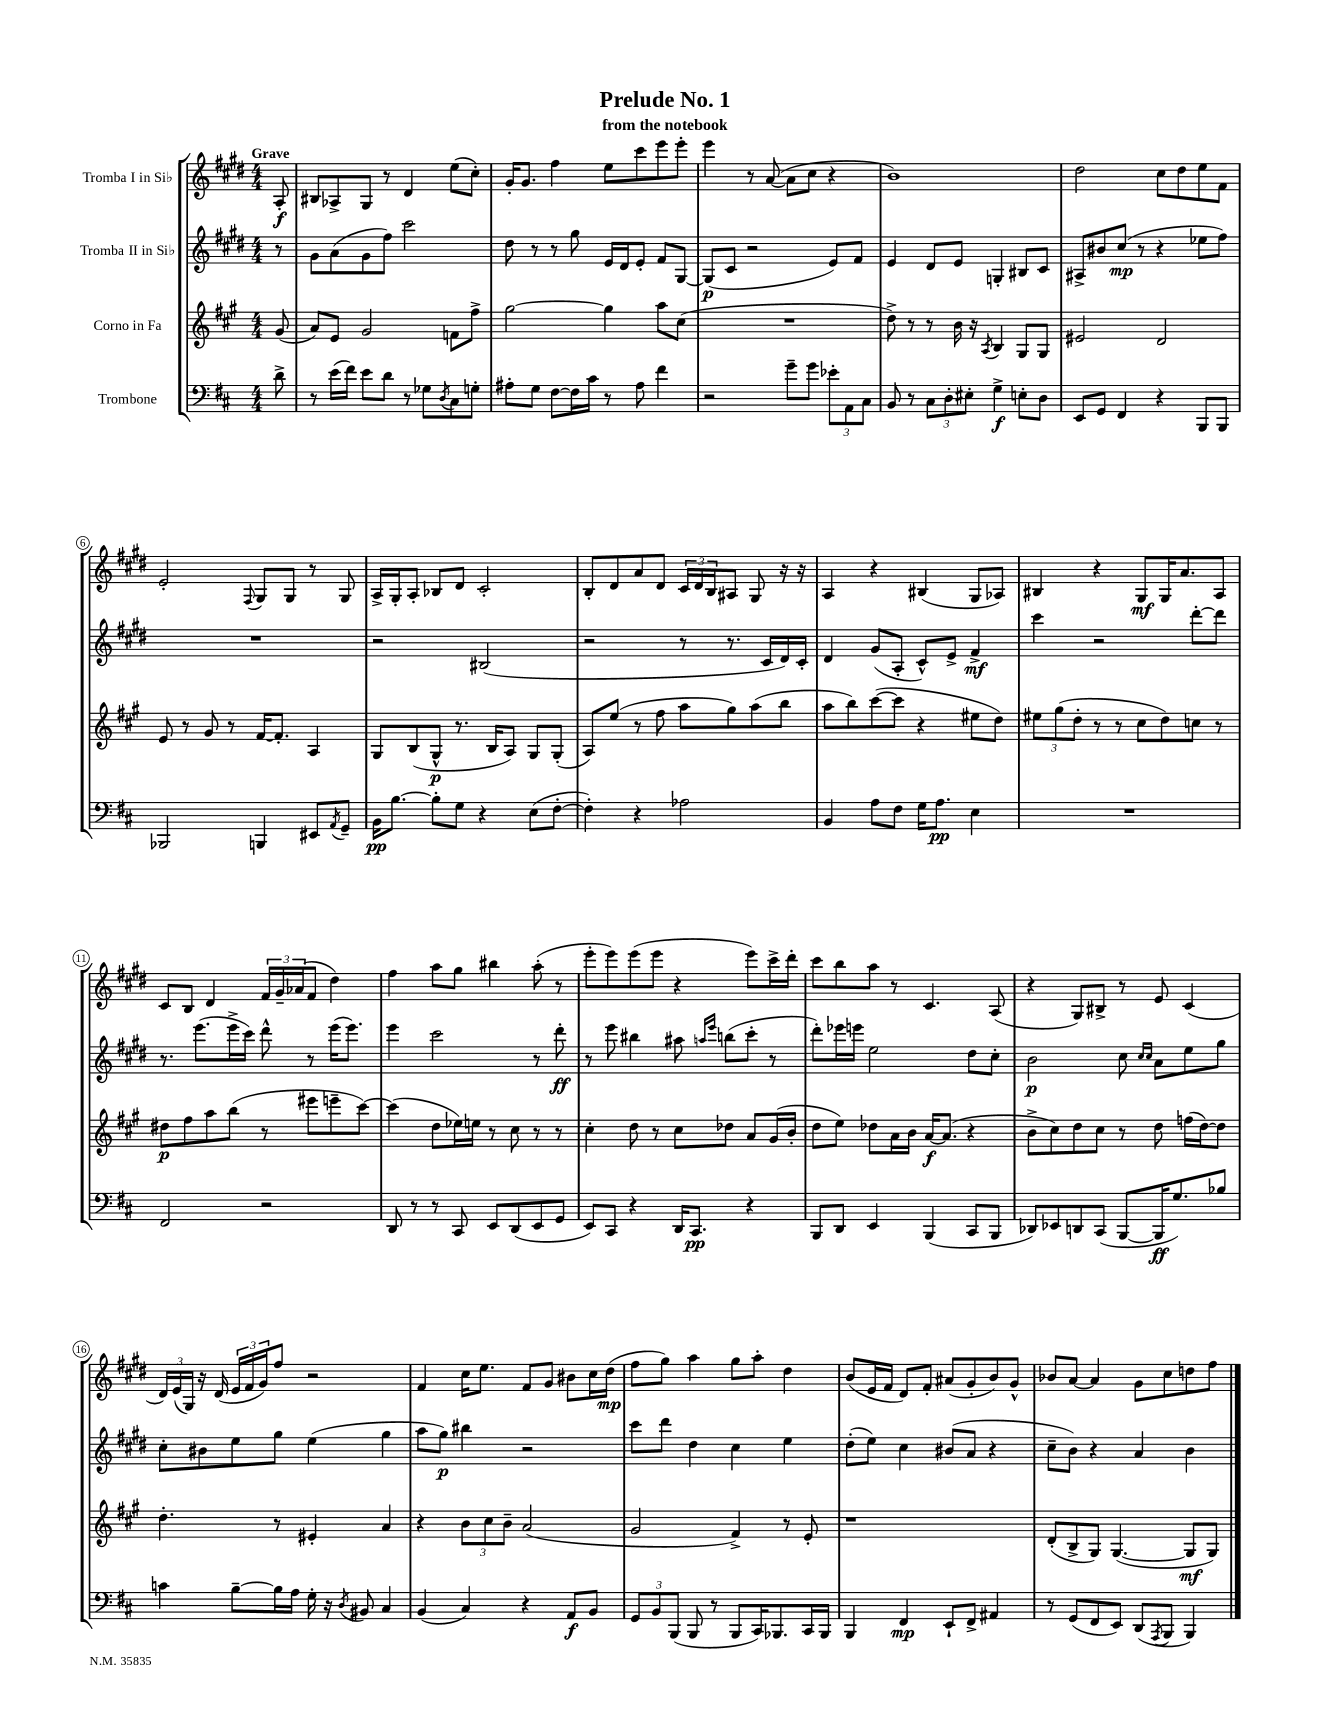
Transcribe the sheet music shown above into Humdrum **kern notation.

**kern	**kern	**kern	**kern
*staff4	*staff3	*staff2	*staff1
*clefF4	*clefG2	*clefG2	*clefG2
*k[f#c#]	*k[f#c#g#]	*k[f#c#g#d#]	*k[f#c#g#d#]
*M4/4	*M4/4	*M4/4	*M4/4
8d^\	(8g#/	8r	8A'/
=	=	=	=
8r	8a/L)	8g#\L	8B#/L
(16e\LL	8e/J	(8a\	8A-^/
16f#\JJ)	.	.	.
8e\L	2g#/	8g#\	8G#/J
8d\J	.	8ff#\J)	8r
8r	.	2ccc#\	4d#/
8G-\L	.	.	.
8qD/	.	.	.
8C#\	8f\L	.	(8ee\L
8G'\J	8ff#^\J	.	8cc#'\J)
=	=	=	=
8A#'\L	[2gg#\	8dd#\	16g#'/LK
.	.	.	8.g#/J
8G\J	.	8r	.
[8F#\L	.	8r	4ff#\
16F#\]L	.	8gg#\	.
16c#\JJ	.	.	.
8r	4gg#\]	16e/LL	8ee\L
.	.	16d#/J	.
8A#\	.	8e'/J	8ccc#\
4f#\	8aa\L	8f#/L	8eee\
.	(8cc#\J	[8G#/J	8eee'\J
=	=	=	=
2r	1r	(8G#/]L	4eee\
.	.	8c#/J	.
.	.	2r	8r
.	.	.	([8a/
8g~\L	.	.	8a\]L
8g\J	.	.	8cc#\J
12e-'\L	.	8e/L)	4r
12AA\	.	.	.
.	.	8f#/J	.
12C#\J	.	.	.
=	=	=	=
8BB/	8dd^\)	4e/	1b)
8r	8r	.	.
12C#\L	8r	8d#/L	.
12D'\	.	.	.
.	16b\	8e/J	.
12E#'\J	.	.	.
.	16r	.	.
.	8qA/	.	.
4G^\	4B/	4G'/	.
8E'\L	8G#/L	8B#/L	.
8D\J	8G#/J	8c#/J	.
=	=	=	=
8EE/L	2e#/	8A#^/L	2dd#\
8GG/J	.	8b#/	.
4FF#/	.	(8cc#/J	.
.	.	8r	.
4r	2d/	4r	8cc#\L
.	.	.	8dd#\
8BBB/L	.	8ee-\L	8ee\
8BBB/J	.	8ff#\J)	8f#\J
=	=	=	=
2BBB-/	8e/	1r	2e'/
.	8r	.	.
.	8g#/	.	.
.	8r	.	.
.	.	.	8qqF#/
4BBB/	[16f#/LK	.	8G#/L
.	8.f#'/]J	.	.
.	.	.	8G#/J
8EE#/L	4A/	.	8r
8qAA/	.	.	.
8GG~/J	.	.	8G#/
=	=	=	=
16BB\LK	8G#/L	2r	16A^/LL
[8.B\J	.	.	16G#'/J
.	(8B/	.	8A'/J
8B'\]L	8G#^^/J	.	8B-/L
8G\J	8.r	.	8d#/J
4r	.	(2B#/	2c#'/
.	16B/LK	.	.
.	8A/J)	.	.
(8E\L	8G#/L	.	.
[8F#'\J	(8G#'/J	.	.
=	=	=	=
4F#'\])	8A/L)	2r	8B'/L
.	(8ee/J	.	8d#/
4r	8r	.	8a/
.	8ff#\	.	8d#/J
2A-\	8aa\L	8r	24c#/LL
.	.	.	24d#/
.	.	.	24B/J
.	8gg#\)	8.r	8A#/J
.	(8aa\	.	8G#/
.	.	16c#/LL	.
.	8bb\J	16d#/)	16r
.	.	16c#'/JJ	16r
=	=	=	=
4BB/	8aa\L	4d#/	4A/
.	8bb\)	.	.
8A\L	([8ccc#\	(8g#/L	4r
8F#\J	8ccc#\]J	8A'/J	.
16G\LK	4r	8c#^^/L)	(4B#/
8.A\J	.	.	.
.	.	8e^/J	.
4E\	8ee#\L	4f#^/	8G#/L
.	8dd\J)	.	8A-/J)
=	=	=	=
1r	12ee#\L	4ccc#\	4B#/
.	(12gg#\	.	.
.	12dd'\J	.	.
.	8r	2r	4r
.	8r	.	.
.	8cc#\L	.	8G#/L
.	8dd\)	.	16G#/K
.	.	.	8.a/
.	8cc\J	[8ddd#'\L	.
.	8r	8ddd#\]J	8A/J
=	=	=	=
2FF#/	8dd#\L	8.r	8c#/L
.	8ff#\	.	8B/J
.	.	(8.eee\L	.
.	8aa\	.	4d#/
.	(8bb\J	16eee^\L	.
.	.	16ccc#\JJ)	.
2r	8r	8ddd#^^\	24f#/LL
.	.	.	24g#~/
.	.	.	(24a-/J
.	8eee#\L	8r	8f#/J
.	8eee~\	(16eee\LK	4dd#\)
.	.	8.eee\J)	.
.	[8ccc#\J)	.	.
=	=	=	=
8DD/	(4ccc#\]	4eee\	4ff#\
8r	.	.	.
8r	8dd\L	2ccc#\	8aa\L
8CC#/	16ee-\L)	.	8gg#\J
.	16ee\JJ	.	.
8EE/L	8r	.	4bb#\
(8DD/	8cc#\	.	.
8EE/	8r	8r	(8aa'\
8GG/J	8r	8ddd#'\	8r
=	=	=	=
8EE/L)	4cc#'\	8r	8eee'\L
8CC#/J	.	8eee\	8eee\)
4r	8dd\	4bb#\	(8eee\
.	8r	.	8eee\J
16DD/LK	8cc#\L	8aa#\	4r
8.CC#/J	.	.	.
.	.	16qqaa/LL	.
.	.	16qqeee/JJ	.
.	8dd-\J	(8bb\L	.
4r	8a/L	8ccc#'\J	8eee\L)
.	(16g#/L	8r	16ccc#^\L
.	16b'/JJ	.	16ddd#'\JJ
=	=	=	=
8BBB/L	8dd\L	8ddd#'\L)	8ccc#\L
8DD/J	8ee\J)	16eee-\L	8bb\
.	.	16eee\JJ	.
4EE/	8dd-\L	2ee\	8aa\J
.	16a\L	.	8r
.	16b\JJ	.	.
(4BBB/	[16a/LK	.	4.c#/
.	(8.a/]J	.	.
8CC#/L	4r	8dd#\L	.
8BBB/J	.	8cc#'\J	(8A/
=	=	=	=
8DD-/L)	8b^\L	2b\	4r
8EE-/	8cc#\)	.	.
8DD/	8dd\	.	8G#/L)
(8CC#/J	8cc#\J	.	8B#^/J
[8BBB/L	8r	8cc#\	8r
.	.	16qqcc#/LL	.
.	.	16qqcc#/JJ	.
16BBB/]K	8dd\	8a\L	8e/
8.G/)	.	.	.
.	(16ff\LL	8ee\	(4c#/
.	[16dd\J)	.	.
8B-/J	8dd\]J	8gg#\J	.
=	=	=	=
4c\	4.dd'\	8cc#'\L	24d#/LL)
.	.	.	(24e/
.	.	.	24G#/JJ)
.	.	8b#\	16r
.	.	.	(16d#/
[8B~\L	.	8ee\	24e/LL
.	.	.	24f#/
.	.	.	24g#/J)
16B\]L	8r	8gg#\J	8ff#/J
16A\JJ	.	.	.
16G'\	4e#'/	(4ee\	2r
16r	.	.	.
8qD/	.	.	.
8BB#/	.	.	.
4C#/	4a/	4gg#\	.
=	=	=	=
(4BB/	4r	8aa\L	4f#/
.	.	8gg#\J)	.
4C#/)	12b\L	4bb#\	16cc#\LK
.	.	.	8.ee\J
.	12cc#\	.	.
.	12b~\J	.	.
4r	(2a/	2r	8f#/L
.	.	.	8g#/J
8AA/L	.	.	8b#\L
8BB/J	.	.	16cc#\L
.	.	.	(16dd#\JJ
=	=	=	=
12GG/L	2g#/	8ccc#\L	8ff#\L
12BB/	.	.	.
.	.	8ddd#\J	8gg#\J)
(12BBB/J	.	.	.
8BBB/	.	4dd#\	4aa\
8r	.	.	.
8BBB/L	4f#^/)	4cc#\	8gg#\L
16CC#/K)	.	.	8aa'\J
8.BBB-/	.	.	.
.	8r	4ee\	4dd#\
16CC#/L	8e'/	.	.
16BBB-/JJ	.	.	.
=	=	=	=
4BBB/	1r	(8dd#'\L	(8b/L
.	.	8ee\J)	16e/L
.	.	.	16f#/JJ
4FF#/	.	4cc#\	8d#/L)
.	.	.	8f#'/J
8EE`/L	.	(8b#/L	(8a#/L
8FF#^/J	.	8a/J	8g#'/
4AA#/	.	4r	8b/)
.	.	.	8g#^^/J
=	=	=	=
8r	(8d'/L	8cc#~\L	8b-/L
(8GG/L	8B^/	8b\J)	[8a/J
8FF#/	8G#/J)	4r	4a/]
8EE/J)	([4.G#/	.	.
(8DD/L	.	4a/	8g#\L
8qAAA/	.	.	.
8BBB/J	.	.	8cc#\
4BBB/)	8G#/]L	4b\	8dd\
.	8G#/J)	.	8ff#\J
==	==	==	==
*-	*-	*-	*-
